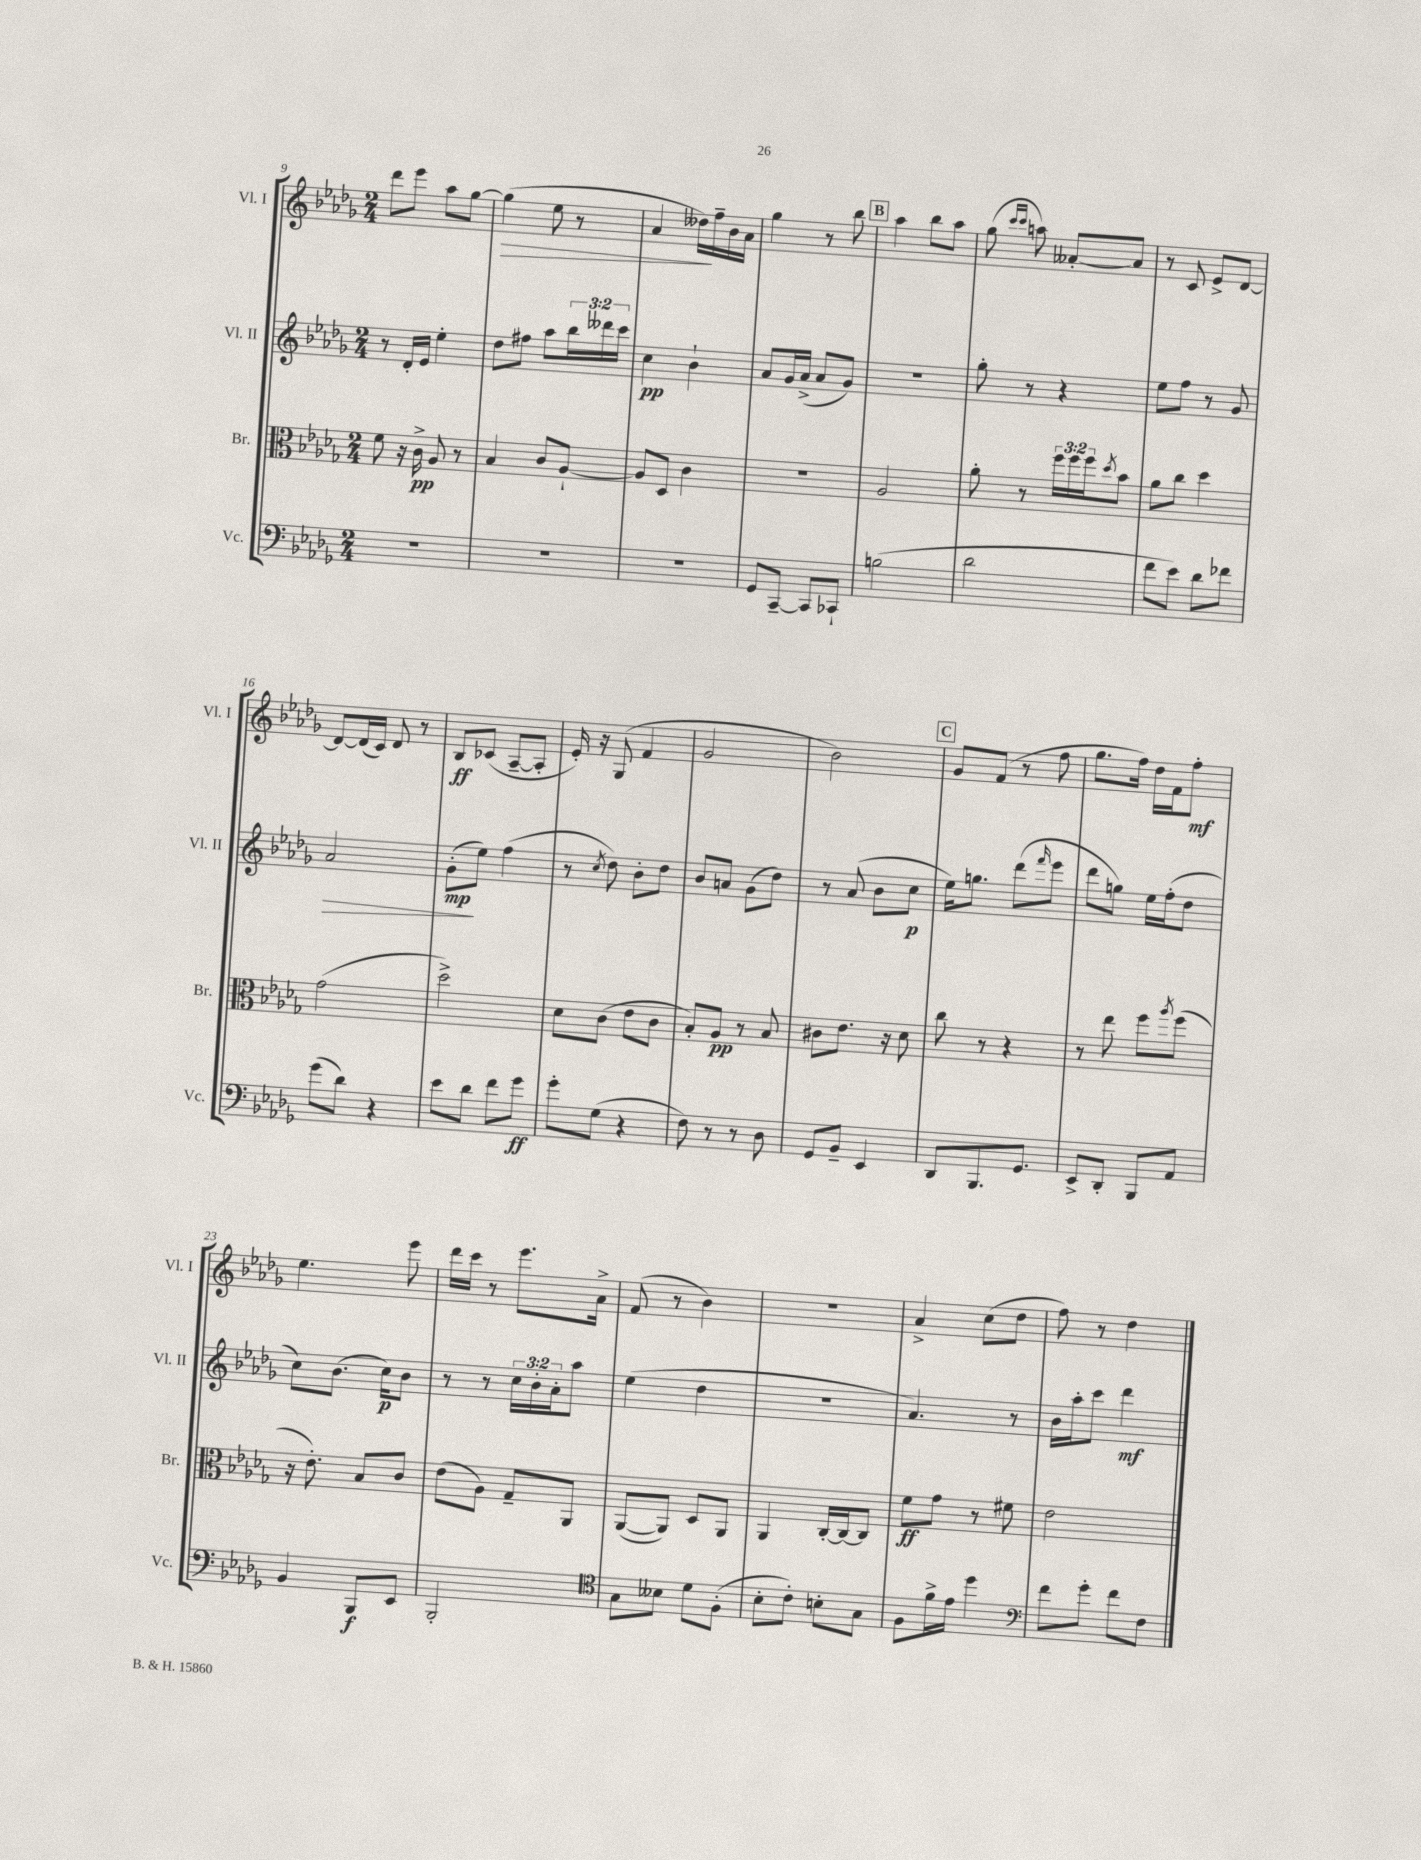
<<
\new StaffGroup <<
\new Staff = "s0" \with { instrumentName = "Vl. I" shortInstrumentName = "Vl. I" } {
    \clef treble \key des \major \numericTimeSignature \time 2/4
    des'''8 ees'''8 aes''8 ges''8~ |
    ges''4\>( ees''8 r8 |
    aes'4 deses''16\!) f''16-- bes'16 aes'16 |
    ges''4 r8 bes''8 |
    \mark \markup { \box "B" } aes''4 bes''8 aes''8 |
    ges''8( \grace { c'''16 c'''16 } a''8) aeses'8~-. aeses'8 |
    r8 c'8 ees'8-> des'8~ |
    des'8~ des'16( c'16) des'8 r8 |
    bes8\ff ces'8( aes8~-- aes8-. |
    ees'16-.) r16 ges8( f'4 |
    ges'2 |
    bes'2) |
    \mark \markup { \box "C" } ges'8 f'8( r8 f''8 |
    ges''8. f''16) des''16 f'16 f''8-.\mf |
    ees''4. ees'''8 |
    des'''16 c'''16 r8 ees'''8. aes'16-> |
    f'8( r8 bes'4) |
    R2 |
    aes'4-> c''8( des''8 |
    f''8) r8 des''4 \bar "|." |
}
\new Staff = "s1" \with { instrumentName = "Vl. II" shortInstrumentName = "Vl. II" } {
    \clef treble \key des \major \numericTimeSignature \time 2/4 \override Staff.TupletNumber.text = #tuplet-number::calc-fraction-text
    r8 des'16-. ees'16 ees''4-. |
    des''8 fis''8 aes''8 \tuplet 3/2 { bes''16 deses'''16 c'''16 } |
    c''4\pp bes'4-! |
    aes'8 ges'16 aes'16->( aes'8 ges'8) |
    \mark \markup { \box "B" } R2 |
    ges''8-. r8 r4 |
    ees''8 f''8 r8 ges'8 |
    aes'2\> |
    ges'8-.\mp\!( ees''8) f''4( |
    r8 \acciaccatura { c''8 } des''8) bes'8-. des''8 |
    bes'8 a'8 ges'8( des''8) |
    r8 aes'8( bes'8 c''8\p |
    \mark \markup { \box "C" } ees''16) g''8. des'''8( \grace { f'''16 } ees'''8 |
    des'''8 g''8) ees''16 f''16-.( des''8 |
    c''8) bes'8.( c''16\p) bes'8 |
    r8 r8 \tuplet 3/2 { c''16 bes'16-. aes'16-. } aes''8 |
    ees''4( des''4 |
    R2 |
    aes'4.) r8 |
    bes'16 aes''16-. c'''8 des'''4\mf \bar "|." |
}
\new Staff = "s2" \with { instrumentName = "Br." shortInstrumentName = "Br." } {
    \clef alto \key des \major \numericTimeSignature \time 2/4 \override Staff.TupletNumber.text = #tuplet-number::calc-fraction-text
    f'8 r16 c'16->\pp aes8 r8 |
    bes4 c'8 aes8~-! |
    aes8 des8 c'4 |
    R2 |
    \mark \markup { \box "B" } aes2 |
    aes'8-. r8 \tuplet 3/2 { f''16 f''16 f''16 } \acciaccatura { des''8 } bes'8 |
    aes'8 c''8 des''4 |
    ges'2( |
    des''2->) |
    des'8 c'8( ees'8 c'8 |
    bes8-.) aes8\pp r8 bes8 |
    cis'8 ees'8. r16 des'8 |
    \mark \markup { \box "C" } c''8 r8 r4 |
    r8 ees''8 f''8 \acciaccatura { aes''8 } f''8( |
    r16 ees'8.-.) bes8 c'8 |
    ees'8( aes8) ges8-- aes,8 |
    aes,8~( aes,8) des8 aes,8 |
    aes,4 c16~-. c16~ c8 |
    f'8\ff ges'8 r8 fis'8 |
    ees'2 \bar "|." |
}
\new Staff = "s3" \with { instrumentName = "Vc." shortInstrumentName = "Vc." } {
    \clef bass \key des \major \numericTimeSignature \time 2/4
    R2 |
    R2 |
    R2 |
    ges,8 c,8~-- c,8 ces,8-! |
    \mark \markup { \box "B" } b2( |
    des'2 |
    f'8 ees'8) des'8 fes'8 |
    ges'8( des'8) r4 |
    ees'8 des'8 f'8 ges'8\ff |
    ges'8-. ges8( r4 |
    f8) r8 r8 des8 |
    ges,8 bes,8-- ees,4 |
    \mark \markup { \box "C" } des,8 bes,,8. ges,8. |
    ees,8-> des,8-. bes,,8 aes,8 |
    bes,4 bes,,8\f ees,8 |
    bes,,2-. |
    \clef tenor ges8 beses8 des'8 f8-.( |
    bes8-. c'8-.) b8-. ges8 |
    f8 f'16-> ees'16 des''4 |
    \clef bass f'8 ges'8-. f'8 f8 \bar "|." |
}
>>
>>
\layout { \context { \Score currentBarNumber = #9 } }
